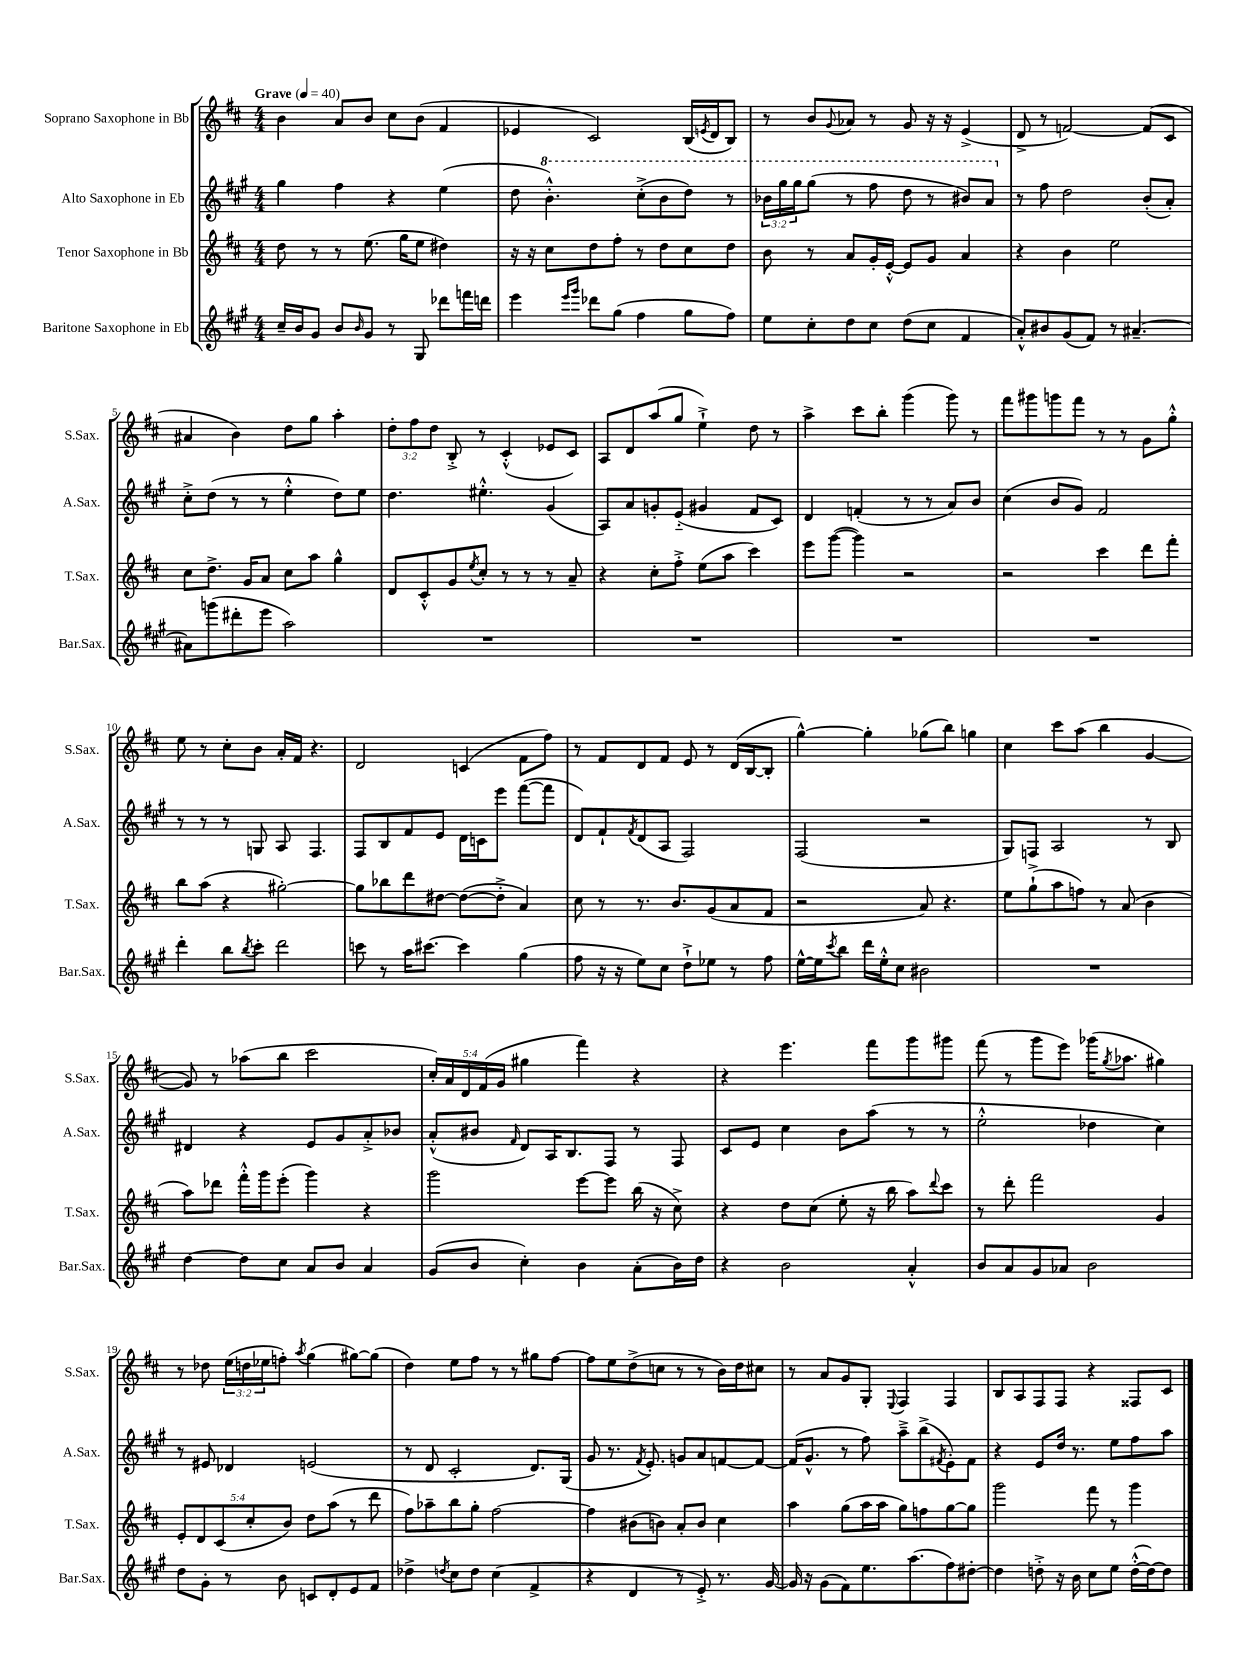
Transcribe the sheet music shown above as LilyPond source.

<<
\new StaffGroup <<
\new Staff = "s0" \with { instrumentName = "Soprano Saxophone in Bb" shortInstrumentName = "S.Sax." } {
    \clef treble \key d \major \numericTimeSignature \time 4/4 \override Staff.TupletNumber.text = #tuplet-number::calc-fraction-text \tempo "Grave" 4 = 40
    b'4 a'8 b'8 cis''8 b'8( fis'4 |
    ees'4 cis'2) b16( \acciaccatura { e'8 } d'16 b8) |
    r8 b'8 \appoggiatura { g'8 } aes'8 r8 g'8 r16 r16 e'4->( |
    d'8-> r8 f'2~) f'8( cis'8 |
    ais'4 b'4) d''8 g''8 a''4-. |
    \tuplet 3/2 { d''8-. fis''8 d''8 } b8-.-> r8 cis'4-.-^( ees'8 cis'8) |
    a8 d'8 a''8( g''8 e''4-!->) d''8 r8 |
    a''4-> cis'''8 b''8-. g'''4( g'''8) r8 |
    fis'''8 gis'''8 g'''8 fis'''8 r8 r8 g'8 g''8-.-^ |
    e''8 r8 cis''8-. b'8 a'16-. fis'16 r4. |
    d'2 c'4( fis'8 fis''8) |
    r8 fis'8 d'8 fis'8 e'8 r8 d'16( b16~ b8-. |
    g''4~-^) g''4-. ges''8( b''8) g''4 |
    cis''4 cis'''8 a''8( b''4 g'4~ |
    g'8) r8 aes''8( b''8 cis'''2 |
    \tuplet 5/4 { cis''16-.) a'16 d'16 fis'16( g'16 } gis''4 fis'''4) r4 |
    r4 e'''4. fis'''8 g'''8 gis'''8 |
    fis'''8( r8 g'''8 e'''8) ges'''16( \acciaccatura { g''8 } aes''8. gis''4) |
    r8 des''8 \tuplet 3/2 { e''16( d''16 ees''16 } f''8-.) \acciaccatura { a''8 } g''4( gis''8~) gis''8( |
    d''4) e''8 fis''8 r8 r8 gis''8 fis''8~ |
    fis''8 e''8 d''8->( c''8 r8 r8 b'16) d''16 cis''8 |
    r8 a'8 g'8 g8-. \appoggiatura { e8 } fis4 fis4 |
    b8 a8 fis8 fis8 r4 fisis8 cis'8 \bar "|." |
}
\new Staff = "s1" \with { instrumentName = "Alto Saxophone in Eb" shortInstrumentName = "A.Sax." } {
    \clef treble \key a \major \numericTimeSignature \time 4/4 \override Staff.TupletNumber.text = #tuplet-number::calc-fraction-text
    gis''4 fis''4 r4 e''4( |
    d''8 \ottava #1 b''4.-.-^) cis'''8-.->( b''8 d'''8) r8 |
    \tuplet 3/2 { bes''16 gis'''16 gis'''16 } gis'''8( r8 fis'''8 d'''8 r8 bis''8) a''8 \ottava #0 |
    r8 fis''8 d''2 b'8-.( a'8-.) |
    cis''8-.-> d''8( r8 r8 e''4-.-^ d''8) e''8 |
    d''4. eis''4.-.-^ gis'4( |
    a8) a'8 g'8-. e'8-_( gis'4 fis'8 cis'8) |
    d'4 f'4-.( r8 r8 a'8) b'8 |
    cis''4( b'8 gis'8) fis'2 |
    r8 r8 r8 g8 a8 fis4. |
    fis8 b8 fis'8 e'8 d'16 c'16 e'''8 fis'''8~( fis'''8 |
    d'8) fis'8-! \acciaccatura { fis'8 } d'8( a8 fis2) |
    fis2( r2 |
    gis8) f8 a2 r8 b8 |
    dis'4 r4 e'8 gis'8 a'8-.-> bes'8 |
    a'8-.-^( bis'8 \grace { fis'16 } d'8) a16 b8. fis8 r8 fis8 |
    cis'8 e'8 cis''4 b'8 a''8( r8 r8 |
    e''2-.-^ des''4 cis''4) |
    r8 eis'8 des'4 e'2( |
    r8 d'8 cis'2-. d'8.) gis16( |
    gis'8 r8. \acciaccatura { fis'8 } e'8.-.) g'8 a'8 f'8~ f'8~ |
    f'16( gis'8.-^ r8 fis''8) a''8---> b''8->( \acciaccatura { fis'8 } e'8-.) fis'8 |
    r4 e'8 d''16 r8. e''8 fis''8 a''8 \bar "|." |
}
\new Staff = "s2" \with { instrumentName = "Tenor Saxophone in Bb" shortInstrumentName = "T.Sax." } {
    \clef treble \key d \major \numericTimeSignature \time 4/4 \override Staff.TupletNumber.text = #tuplet-number::calc-fraction-text
    d''8 r8 r8 e''8.( g''16 e''8 dis''4) |
    r16 r16 cis''8 d''8 fis''8-. r8 d''8 cis''8 d''8 |
    b'8 r8 a'8 g'16-. e'16~-.-^ e'8 g'8 a'4 |
    r4 b'4 e''2 |
    cis''8 d''8.-> g'16 a'8 cis''8 a''8 g''4-^ |
    d'8 cis'8-.-^ g'8 \acciaccatura { e''8 } cis''8-. r8 r8 r8 a'8-- |
    r4 cis''8-. fis''8-.-> e''8( a''8 cis'''4) |
    e'''8 g'''8~( g'''4) r2 |
    r2 cis'''4 d'''8 fis'''8-. |
    b''8 a''8( r4 gis''2~-.) |
    gis''8 bes''8 d'''8 dis''8~ dis''8~( dis''8-.-> a'4) |
    cis''8 r8 r8. b'8. g'8( a'8 fis'8 |
    r2 a'8) r4. |
    e''8 g''8-!->( a''8 f''8) r8 a'8( b'4 |
    a''8) des'''8 fis'''16-.-^ g'''16 e'''8-.( g'''4) r4 |
    g'''2 e'''8~ e'''8 b''16( r16 cis''8->) |
    r4 d''8 cis''8( e''8-. r16 b''16 a''8) \appoggiatura { d'''8 } cis'''8 |
    r8 d'''8-. fis'''2 g'4 |
    \tuplet 5/4 { e'8-. d'8 cis'8( cis''8-. b'8) } d''8 a''8( r8 d'''8 |
    fis''8) aes''8-- b''8 g''8-. fis''2~ |
    fis''4 bis'8( b'8) a'8-. b'8 cis''4 |
    a''4 g''8( a''16 a''16 g''8) f''8 g''8~ g''8 |
    g'''2 fis'''8 r8 g'''4 \bar "|." |
}
\new Staff = "s3" \with { instrumentName = "Baritone Saxophone in Eb" shortInstrumentName = "Bar.Sax." } {
    \clef treble \key a \major \numericTimeSignature \time 4/4
    cis''16-- b'16 gis'8 b'8 \grace { b'16 } gis'8 r8 gis8 des'''8 f'''16 d'''16 |
    e'''4 \grace { e'''16 gis'''16 } des'''8 gis''8( fis''4 gis''8 fis''8) |
    e''8 cis''8-. d''8 cis''8 d''8( cis''8 fis'4 |
    a'8-.-^) bis'8 gis'8( fis'8) r8 ais'4.~-- |
    ais'8 g'''8( dis'''8-. e'''8 a''2) |
    R1 |
    R1 |
    R1 |
    R1 |
    d'''4-. b''8 \acciaccatura { b''8 } cis'''8-. d'''2 |
    c'''8 r8 a''16 cis'''8.~ cis'''4 gis''4( |
    fis''8 r16 r16 e''8) cis''8 d''8-!-> ees''8 r8 fis''8 |
    e''16~-^ e''16 \acciaccatura { cis'''8 } b''8 d'''16 e''16-.-^ cis''8 bis'2 |
    R1 |
    d''4~ d''8 cis''8 a'8 b'8 a'4 |
    gis'8( b'8 cis''4-.) b'4 a'8-.( b'16) d''16 |
    r4 b'2 a'4-.-^ |
    b'8 a'8 gis'8 aes'8 b'2 |
    d''8 gis'8-. r8 b'8 c'8 d'8-. e'8 fis'8 |
    des''4-> \acciaccatura { d''8 } cis''8 d''8 cis''4( fis'4-> |
    r4 d'4 r8 e'8-.->) r8. gis'16~ |
    gis'16 r16 gis'8( fis'8) e''8. a''8.( fis''8) dis''8~-. |
    dis''4 d''8-.-> r16 b'16 cis''8 e''8 d''16~-.-^( d''16~) d''8 \bar "|." |
}
>>
>>
